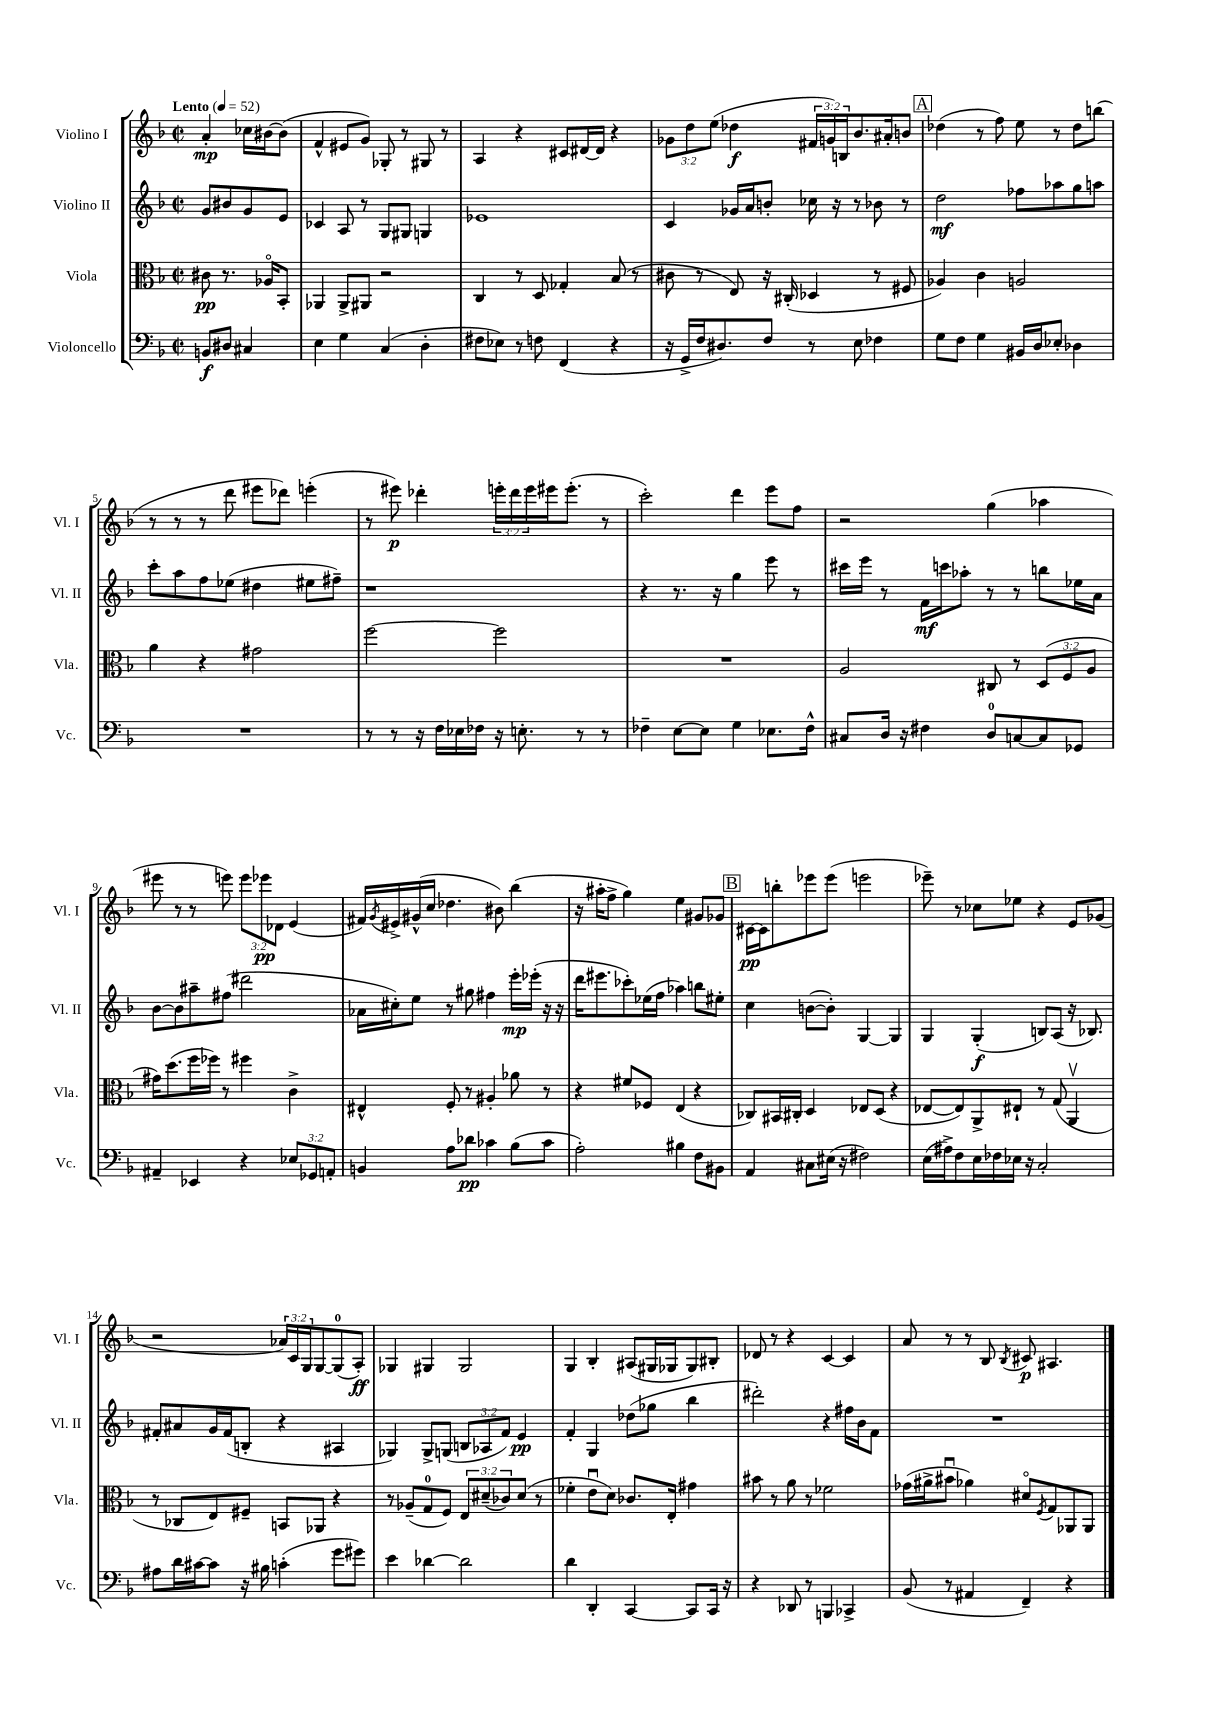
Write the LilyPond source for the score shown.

<<
\new StaffGroup <<
\new Staff = "s0" \with { instrumentName = "Violino I" shortInstrumentName = "Vl. I" } {
    \clef treble \key f \major \defaultTimeSignature \time 2/2 \override Staff.TupletNumber.text = #tuplet-number::calc-fraction-text \partial 2 \tempo "Lento" 4 = 52
    a'4-.\mp ces''16 bis'16~ bis'8( |
    f'4-^ eis'8 g'8) ges8-. r8 gis8 r8 |
    a4 r4 cis'8 dis'16~ dis'16 r4 |
    \tuplet 3/2 { ges'8 d''8 e''8( } des''4\f \tuplet 3/2 { fis'16 g'16) b16 } bes'8. ais'16-. b'8 |
    \mark \markup { \box "A" } des''4( r8 f''8) e''8 r8 des''8 b''8( |
    r8 r8 r8 d'''8 eis'''8 des'''8) e'''4-.( |
    r8 eis'''8\p) des'''4-. \tuplet 3/2 { e'''16-. des'''16 e'''16 } eis'''16 eis'''8.-.( r8 |
    c'''2-.) d'''4 e'''8 f''8 |
    r2 g''4( aes''4 |
    eis'''8 r8 r8 e'''8) \tuplet 3/2 { e'''8 ees'''8\pp des'8 } e'4( |
    fis'16) \acciaccatura { g'8 } eis'16-> gis'16-^( c''16 des''4. bis'8) bes''4( |
    r16 ais''16-. f''8-> g''4) e''4 gis'8 ges'8 |
    \mark \markup { \box "B" } cis'16~\pp cis'16 b''8-. ees'''8 ees'''8( e'''2 |
    ees'''8--) r8 ces''8 ees''8 r4 e'8 ges'8( |
    r2 \tuplet 3/2 { aes'16) c'16 g16 } g8~ g8-0( a8-.\ff) |
    ges4 gis4 gis2 |
    g4 bes4-. ais8( gis16 ges16 ges8) bis8-. |
    des'8 r8 r4 c'4~ c'4 |
    a'8 r8 r8 bes8 \acciaccatura { bes8 } cis'8\p ais4. \bar "|." |
}
\new Staff = "s1" \with { instrumentName = "Violino II" shortInstrumentName = "Vl. II" } {
    \clef treble \key f \major \defaultTimeSignature \time 2/2 \override Staff.TupletNumber.text = #tuplet-number::calc-fraction-text \partial 2
    g'8 bis'8 g'8 e'8 |
    ces'4 a8 r8 g8 gis8 g4 |
    ees'1 |
    c'4 ges'16 a'16 b'8-. ces''16 r16 r8 bes'8 r8 |
    \mark \markup { \box "A" } d''2\mf fes''8 aes''8 g''8 a''8 |
    c'''8-. a''8 f''8 ees''8( dis''4 eis''8 fis''8--) |
    r1 |
    r4 r8. r16 g''4 e'''8 r8 |
    cis'''16 e'''16 r8 f'16\mf c'''16 aes''8-. r8 r8 b''8 ees''16 a'16 |
    bes'8~ bes'8 ais''8-- fis''8( dis'''2 |
    aes'16 cis''16-.) e''8 r8 gis''8 fis''4 e'''16-.\mp ees'''16-.( r16 r16 |
    d'''16 eis'''8. ces'''8-.) ees''16( f''16 aes''4) b''8 eis''8-. |
    \mark \markup { \box "B" } c''4 b'8~( b'8-.) g4~ g4 |
    g4 g4-.\f( b8) a8( r16 bes8.) |
    fis'8-. ais'8 g'16 fis'16( b8-. r4 ais4 |
    ges4) ges8-> g8( \tuplet 3/2 { b8 aes8 f'8) } e'4\pp |
    f'4-. g4 des''8( ges''8 bes''4 |
    dis'''2-.) r4 fis''16 bes'16 f'8 |
    R1 \bar "|." |
}
\new Staff = "s2" \with { instrumentName = "Viola" shortInstrumentName = "Vla." } {
    \clef alto \key f \major \defaultTimeSignature \time 2/2 \override Staff.TupletNumber.text = #tuplet-number::calc-fraction-text \partial 2
    cis'8\pp r8. aes16\flageolet bes,8-. |
    aes,4 aes,8-> ais,8 r2 |
    c4 r8 d8 ges4-. bes8( r8 |
    cis'8 r8 e8) r16 cis16-.( des4 r8 fis8 |
    \mark \markup { \box "A" } aes4) c'4 a2 |
    a'4 r4 gis'2 |
    f''2~ f''2 |
    R1 |
    a2 cis8 r8 \tuplet 3/2 { d8( f8 a8 } |
    gis'16) d''8.( f''16 fes''16) r8 fis''4 c'4-> |
    eis4-^ f8-. r8 ais4-. aes'8 r8 |
    r4 fis'8 fes8 e4( r4 |
    \mark \markup { \box "B" } ces8) bis,16 cis16-. d4 ees8 d8( r4 |
    ees8~ ees8) a,8-> eis8-! r8 g8( a,4\upbow |
    r8 ces8 e8) fis8-- b,8 aes,8 r4 |
    r8 aes8--( g8-0 f8) \tuplet 3/2 { e8 dis'8--( ces'8) } dis'8( r8 |
    fes'4-. e'8\downbow d'8) ces'8. e16-. gis'4 |
    bis'8 r8 a'8 r8 fes'2 |
    ges'16( ais'16-> bis'8\downbow aes'4) dis'8\flageolet \acciaccatura { f8 } g8 aes,8 aes,8 \bar "|." |
}
\new Staff = "s3" \with { instrumentName = "Violoncello" shortInstrumentName = "Vc." } {
    \clef bass \key f \major \defaultTimeSignature \time 2/2 \override Staff.TupletNumber.text = #tuplet-number::calc-fraction-text \partial 2
    b,8\f dis8 cis4 |
    e4 g4 c4( d4-. |
    fis8 ees8) r8 f8 f,4( r4 |
    r16 g,16-> f16 dis8.) f8 r8 e8 fes4 |
    \mark \markup { \box "A" } g8 f8 g4 bis,16 d16 ees8-. des4 |
    R1 |
    r8 r8 r16 f16 ees16 fes16 r16 e8.-. r8 r8 |
    fes4-- e8~ e8 g4 ees8. fes16-^ |
    cis8 d16 r16 fis4 d8-0 c8~ c8 ges,8 |
    ais,4-- ees,4 r4 \tuplet 3/2 { ees8 ges,8 a,8-. } |
    b,4 a8 des'8\pp ces'4 bes8( ces'8 |
    a2-.) bis4 f8 bis,8 |
    \mark \markup { \box "B" } a,4 cis8 eis16( r16 fis2) |
    e16( ais16->) f8 e16 fes16 ees16 r16 c2-. |
    ais8 d'16 cis'16~ cis'8 r16 bis16 c'4-.( g'8 gis'8) |
    e'4 des'4~ des'2 |
    d'4 d,4-. c,4~ c,8 c,16 r16 |
    r4 des,8 r8 b,,4 ces,4-> |
    bes,8( r8 ais,4 f,4--) r4 \bar "|." |
}
>>
>>
